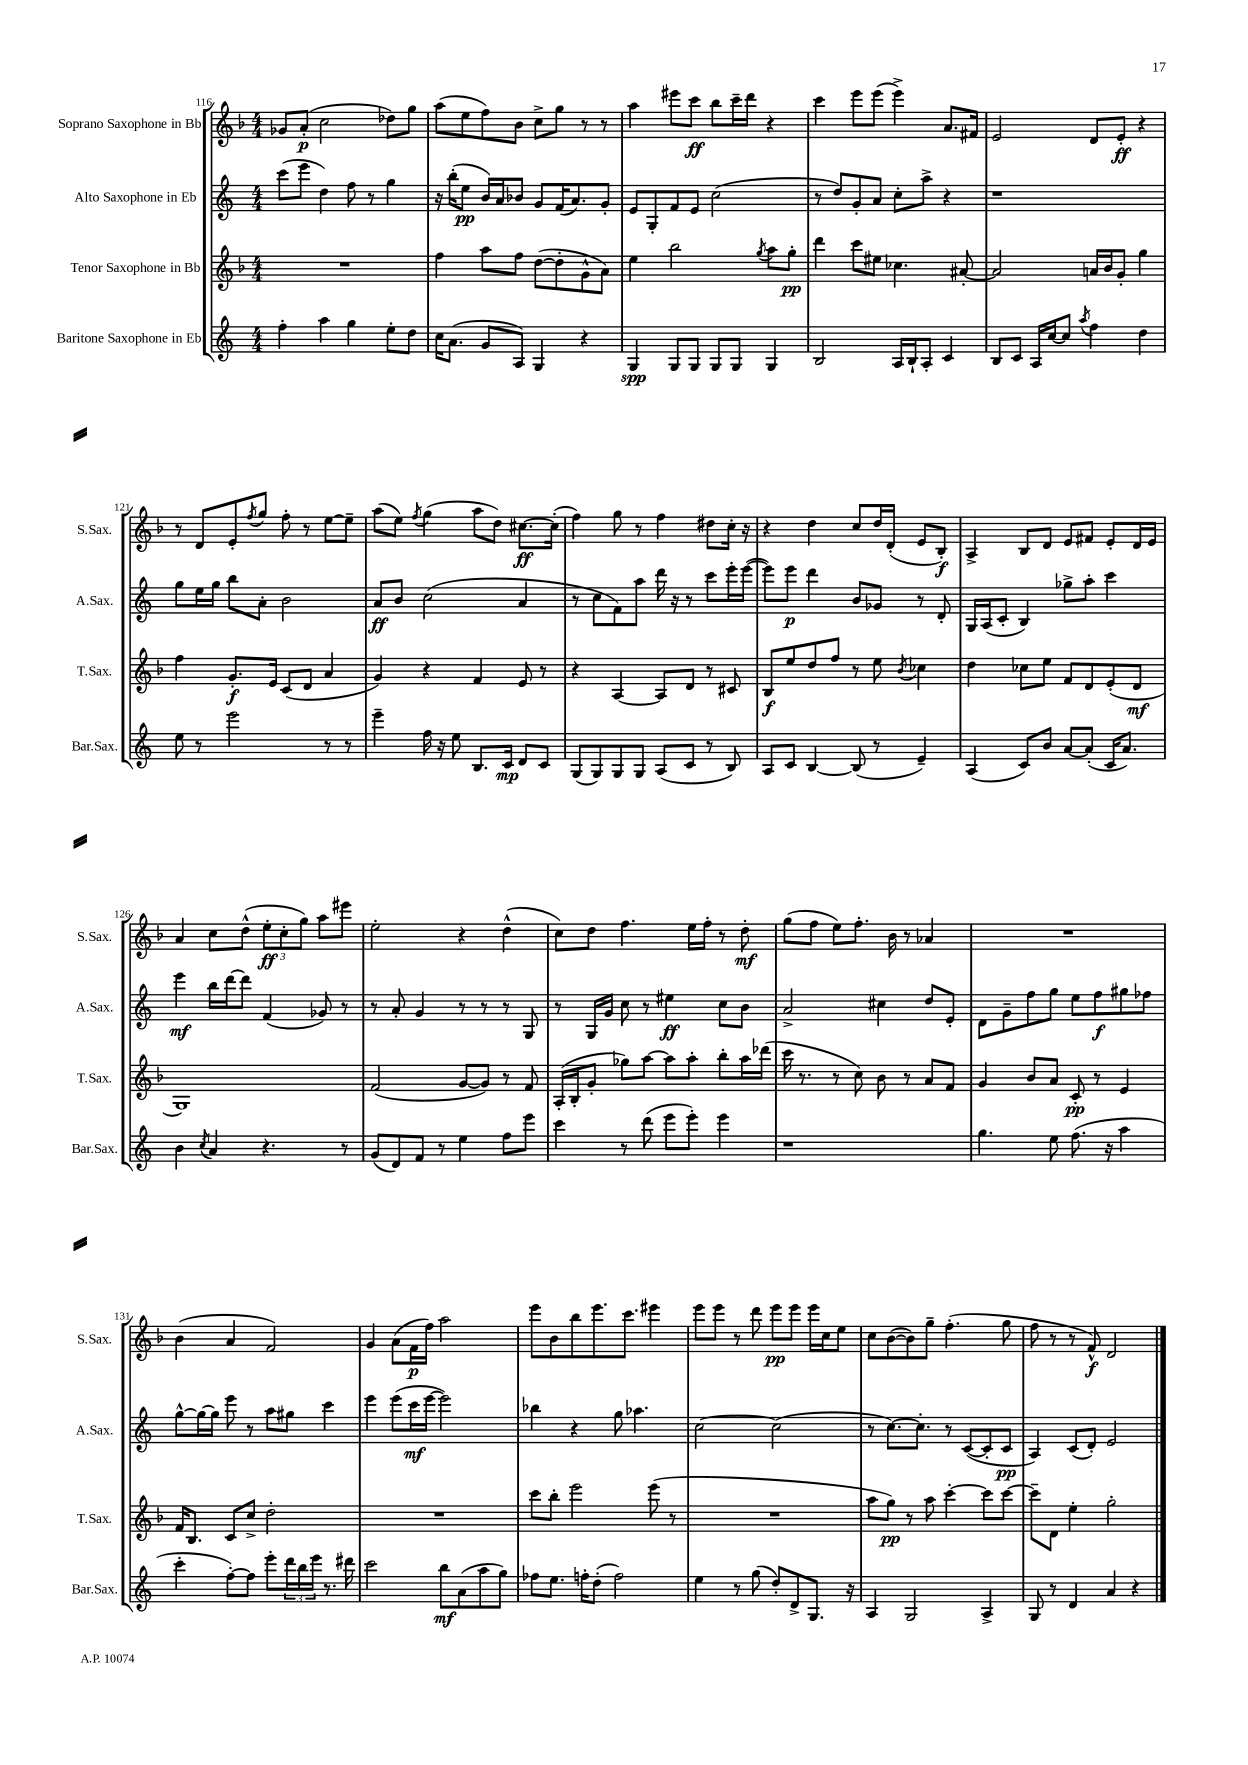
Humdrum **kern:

**kern	**dynam	**kern	**dynam	**kern	**dynam	**kern	**dynam
*part4	*part4	*part3	*part3	*part2	*part2	*part1	*part1
*staff4	*staff4	*staff3	*staff3	*staff2	*staff2	*staff1	*staff1
*I"Baritone Saxophone in Eb	*	*I"Tenor Saxophone in Bb	*	*I"Alto Saxophone in Eb	*	*I"Soprano Saxophone in Bb	*
*I'Bar.Sax.	*	*I'T.Sax.	*	*I'A.Sax.	*	*I'S.Sax.	*
*clefG2	*	*clefG2	*	*clefG2	*	*clefG2	*
*k[]	*	*k[b-]	*	*k[]	*	*k[b-]	*
*M4/4	*	*M4/4	*	*M4/4	*	*M4/4	*
=116	=116	=116	=116	=116	=116	=116	=116
4ff'\	.	1r	.	(8ccc\L	.	8g-X/L	.
.	.	.	.	8eee\J	.	(8a'/J	p
4aa\	.	.	.	4dd\)	.	2cc\	.
4gg\	.	.	.	8ff\	.	.	.
.	.	.	.	8r	.	.	.
8ee'\L	.	.	.	4gg\	.	8dd-X\L)	.
8dd\J	.	.	.	.	.	8gg\J	.
=117	=117	=117	=117	=117	=117	=117	=117
16cc\KL	.	4ff\	.	16r	.	(8aa\L	.
(8.a\J	.	.	.	(16bb'\KL	.	.	.
.	.	.	.	8ee\J	pp	8ee\	.
8g/L	.	8aa\L	.	16b/LL)	.	8ff\)	.
.	.	.	.	16a/J	.	.	.
8A/J)	.	8ff\J	.	8b-X/J	.	8b-\J	.
4G/	.	([8dd\L	.	8g/L	.	8cc^\L	.
.	.	8dd'\]	.	(16f/K	.	8gg\J	.
.	.	.	.	8.a/)	.	.	.
4r	.	8g^^\	.	.	.	8r	.
.	.	8a\J)	.	8g'/J	.	8r	.
=118	=118	=118	=118	=118	=118	=118	=118
4G/	spp	4ee\	.	8e/L	.	4aa\	.
.	.	.	.	8G'/	.	.	.
8G/L	.	2bb-\	.	8f/	.	8eee#X\L	.
8G/J	.	.	.	8e/J	.	8ccc\J	ff
8G/L	.	.	.	(2cc\	.	8bb-\L	.
8G/J	.	.	.	.	.	16ccc~\L	.
.	.	.	.	.	.	16ddd\JJ	.
.	.	8qgg/	.	.	.	.	.
4G/	.	8aa\L	.	.	.	4r	.
.	.	8gg'\J	pp	.	.	.	.
=119	=119	=119	=119	=119	=119	=119	=119
2B/	.	4ddd\	.	8r	.	4ccc\	.
.	.	.	.	8dd/L)	.	.	.
.	.	8ccc\L	.	8g'/	.	8eee\L	.
.	.	8ee#X\J	.	8a/J	.	(8eee\J	.
16A/LL	.	4.cc-X\	.	8cc'\L	.	4eee^\)	.
16B`/J	.	.	.	.	.	.	.
8A'/J	.	.	.	8aa^\J	.	.	.
4c/	.	.	.	4r	.	8.a/L	.
.	.	[8a#X'/	.	.	.	.	.
.	.	.	.	.	.	16f#X/Jk	.
=120	=120	=120	=120	=120	=120	=120	=120
8B/L	.	2a#/]	.	1r	.	2e/	.
8c/J	.	.	.	.	.	.	.
16A/LL	.	.	.	.	.	.	.
[16cc/J	.	.	.	.	.	.	.
8cc/J]	.	.	.	.	.	.	.
8qaa/	.	.	.	.	.	.	.
4ff\	.	16an/LL	.	.	.	8d/L	.
.	.	16b-/J	.	.	.	.	.
.	.	8g'/J	.	.	.	8e'/J	ff
4dd\	.	4gg\	.	.	.	4r	.
!!LO:LB:g=z
=121	=121	=121	=121	=121	=121	=121	=121
8ee\	.	4ff\	.	8gg\L	.	8r	.
8r	.	.	.	16ee\L	.	8d/L	.
.	.	.	.	16gg\JJ	.	.	.
2eee\	.	8.g'/L	f	8bb\L	.	8e'/	.
.	.	.	.	.	.	8qff/	.
.	.	.	.	8a'\J	.	8gg/J	.
.	.	16e/Jk	.	.	.	.	.
.	.	(8c/L	.	2b\	.	8ff'\	.
.	.	8d/J	.	.	.	8r	.
8r	.	4a/	.	.	.	[8ee\L	.
8r	.	.	.	.	.	8ee~\J]	.
=122	=122	=122	=122	=122	=122	=122	=122
4eee~\	.	4g/)	.	8a/L	ff	(8aa\L	.
.	.	.	.	8b/J	.	8ee\J)	.
.	.	.	.	.	.	8qff/	.
16ff\	.	4r	.	(2cc\	.	(4gg\	.
16r	.	.	.	.	.	.	.
8ee\	.	.	.	.	.	.	.
8.B/L	.	4f/	.	.	.	8aa\L	.
.	.	.	.	.	.	8dd\J)	.
16c/Jk	mp	.	.	.	.	.	.
8d/L	.	8e/	.	4a/	.	[8.cc#X\L	ff
8c/J	.	8r	.	.	.	.	.
.	.	.	.	.	.	(16cc#'\Jk]	.
=123	=123	=123	=123	=123	=123	=123	=123
(8G/L	.	4r	.	8r	.	4ff\)	.
8G/)	.	.	.	8cc\L	.	.	.
8G/	.	[4A/	.	8f\)	.	8gg\	.
8G/J	.	.	.	8aa\J	.	8r	.
(8A/L	.	8A/L]	.	16ddd\	.	4ff\	.
.	.	.	.	16r	.	.	.
8c/J	.	8d/J	.	8r	.	.	.
8r	.	8r	.	8ccc\L	.	8dd#X\L	.
8B/)	.	8c#X/	.	16eee'\L	.	16cc'\Jk	.
.	.	.	.	([16eee\JJ	.	16r	.
=124	=124	=124	=124	=124	=124	=124	=124
8A/L	.	8B-/L	f	8eee\L])	.	4r	.
8c/J	.	8ee/	.	8eee\J	p	.	.
[4B/	.	8dd/	.	4ddd\	.	4dd\	.
.	.	8ff/J	.	.	.	.	.
(8B/]	.	8r	.	8b/L	.	8cc/L	.
8r	.	8ee\	.	8g-X/J	.	16dd/L	.
.	.	.	.	.	.	(16d'/JJ	.
.	.	8qb-/	.	.	.	.	.
4e~/)	.	4cc-X\	.	8r	.	8e/L	.
.	.	.	.	8d'/	.	8B-'/J)	f
=125	=125	=125	=125	=125	=125	=125	=125
(4A/	.	4dd\	.	16G/LL	.	4A^/	.
.	.	.	.	(16A/J	.	.	.
.	.	.	.	8c'/J	.	.	.
8c/L)	.	8cc-X\L	.	4B/)	.	8B-/L	.
8b/J	.	8ee\J	.	.	.	8d/J	.
[8a/L	.	8f/L	.	8gg-X^\L	.	8e/L	.
(8a'/J]	.	8d/	.	8aa'\J	.	8f#X/J	.
16c/KL	.	(8e'/	.	4ccc\	.	8e'/L	.
8.a/J)	.	.	.	.	.	.	.
.	.	8d/J	mf	.	.	16d/L	.
.	.	.	.	.	.	16e/JJ	.
!!LO:LB:g=z
=126	=126	=126	=126	=126	=126	=126	=126
4b\	.	1G)	.	4eee\	mf	4a/	.
8qcc/	.	.	.	.	.	.	.
4a/	.	.	.	16bb\LL	.	8cc\L	.
.	.	.	.	[16ddd\J	.	.	.
.	.	.	.	8ddd\J]	.	(8dd^^\J	.
4.r	.	.	.	(4f/	.	12ee'\L	ff
.	.	.	.	.	.	12cc'\	.
.	.	.	.	.	.	12gg\J)	.
.	.	.	.	8g-X/)	.	8aa\L	.
8r	.	.	.	8r	.	8eee#X\J	.
=127	=127	=127	=127	=127	=127	=127	=127
(8g/L	.	(2f/	.	8r	.	2ee'\	.
8d/)	.	.	.	8a'/	.	.	.
8f/J	.	.	.	4g/	.	.	.
8r	.	.	.	.	.	.	.
4ee\	.	[8g/L	.	8r	.	4r	.
.	.	8g/J])	.	8r	.	.	.
8ff\L	.	8r	.	8r	.	(4dd^^\	.
8eee\J	.	8f/	.	8G/	.	.	.
=128	=128	=128	=128	=128	=128	=128	=128
4ccc\	.	(16A'/LL	.	8r	.	8cc\L)	.
.	.	16B-'/J	.	.	.	.	.
.	.	8g'/J	.	16G/LL	.	8dd\J	.
.	.	.	.	16g/JJ	.	.	.
8r	.	8gg-X\L)	.	8cc\	.	4.ff\	.
(8ddd\	.	[8aa\J	.	8r	.	.	.
8eee\L	.	8aa\L]	.	4ee#X\	ff	.	.
8eee'\J)	.	8aa'\J	.	.	.	16ee\LL	.
.	.	.	.	.	.	16ff'\JJ	.
4eee\	.	8bb-'\L	.	8cc\L	.	8r	.
.	.	16aa\L	.	8b\J	.	8dd'\	mf
.	.	(16ddd-X\JJ	.	.	.	.	.
=129	=129	=129	=129	=129	=129	=129	=129
1r	.	16ccc\	.	2a^/	.	(8gg\L	.
.	.	8.r	.	.	.	.	.
.	.	.	.	.	.	8ff\J	.
.	.	8r	.	.	.	8ee\L)	.
.	.	8cc\)	.	.	.	8.ff'\J	.
.	.	8b-\	.	4cc#X\	.	.	.
.	.	.	.	.	.	16b-\	.
.	.	8r	.	.	.	8r	.
.	.	8a/L	.	8dd/L	.	4a-X/	.
.	.	8f/J	.	8e'/J	.	.	.
=130	=130	=130	=130	=130	=130	=130	=130
4.gg\	.	4g/	.	8d\L	.	1r	.
.	.	.	.	8g~\	.	.	.
.	.	8b-/L	.	8ff\	.	.	.
8ee\	.	8a/J	.	8gg\J	.	.	.
(8.ff\	.	8c'/	pp	8ee\L	.	.	.
.	.	8r	.	8ff\	f	.	.
16r	.	.	.	.	.	.	.
4aa\	.	4e/	.	8gg#X\	.	.	.
.	.	.	.	8ff-X\J	.	.	.
!!LO:LB:g=z
=131	=131	=131	=131	=131	=131	=131	=131
4ccc'\	.	16f/KL	.	[8gg^^\L	.	(4b-\	.
.	.	8.B-/J	.	.	.	.	.
.	.	.	.	16gg\L_	.	.	.
.	.	.	.	16gg\JJ]	.	.	.
[8ff'\L)	.	8c/L	.	8eee\	.	4a/	.
8ff\J]	.	8cc^/J	.	8r	.	.	.
8eee'\L	.	2dd'\	.	8aa\L	.	2f/)	.
24ddd\L	.	.	.	8gg#X\J	.	.	.
24bb\	.	.	.	.	.	.	.
24eee\JJ	.	.	.	.	.	.	.
8.r	.	.	.	4ccc\	.	.	.
16ddd#X\	.	.	.	.	.	.	.
=132	=132	=132	=132	=132	=132	=132	=132
2ccc\	.	1r	.	4eee\	.	4g/	.
.	.	.	.	(8eee\L	.	(8a\L	.
.	.	.	.	16ccc\L	mf	16f\L	p
.	.	.	.	[16eee\JJ	.	16ff\JJ)	.
8bb\L	mf	.	.	2eee\])	.	2aa\	.
(8a\	.	.	.	.	.	.	.
8aa\	.	.	.	.	.	.	.
8gg\J)	.	.	.	.	.	.	.
=133	=133	=133	=133	=133	=133	=133	=133
8ff-X\L	.	8ccc\L	.	4bb-X\	.	8eee\L	.
8.ee\J	.	8bb-'\J	.	.	.	8b-\	.
.	.	2eee\	.	4r	.	8bb-\	.
16ffn'\KL	.	.	.	.	.	.	.
(8dd'\J	.	.	.	.	.	8.eee\	.
2ff\)	.	.	.	8gg\	.	.	.
.	.	.	.	.	.	8.ccc\J	.
.	.	.	.	4.aa-X\	.	.	.
.	.	(8eee\	.	.	.	4eee#X\	.
.	.	8r	.	.	.	.	.
=134	=134	=134	=134	=134	=134	=134	=134
4ee\	.	1r	.	[2cc\	.	8eee\L	.
.	.	.	.	.	.	8eee\J	.
8r	.	.	.	.	.	8r	.
(8gg\	.	.	.	.	.	8ddd\	.
8dd'/L)	.	.	.	(2cc\]	.	8eee\L	pp
8d^/	.	.	.	.	.	8eee\J	.
8.G/J	.	.	.	.	.	16eee\LL	.
.	.	.	.	.	.	16cc\J	.
.	.	.	.	.	.	8ee\J	.
16r	.	.	.	.	.	.	.
=135	=135	=135	=135	=135	=135	=135	=135
4A/	.	8aa\L	.	8r	.	8cc\L	.
.	.	8gg\J)	pp	[8.cc\L)	.	([8b-\	.
2G/	.	8r	.	.	.	8b-\])	.
.	.	.	.	8.cc'\J]	.	.	.
.	.	8aa\	.	.	.	8gg~\J	.
.	.	[4ccc'\	.	8r	.	(4.ff'\	.
.	.	.	.	([8c/L	.	.	.
4A^/	.	8ccc\L]	.	8c'/]	.	.	.
.	.	[8ccc\J	.	8c/J	pp	8gg\	.
=136	=136	=136	=136	=136	=136	=136	=136
8G/	.	8ccc~\L]	.	4A/)	.	8ff\	.
8r	.	8d\J	.	.	.	8r	.
4d/	.	4ee'\	.	(8c/L	.	8r	.
.	.	.	.	8d'/J)	.	8f^^/)	f
4a/	.	2gg'\	.	2e/	.	2d/	.
4r	.	.	.	.	.	.	.
==	==	==	==	==	==	==	==
*-	*-	*-	*-	*-	*-	*-	*-
